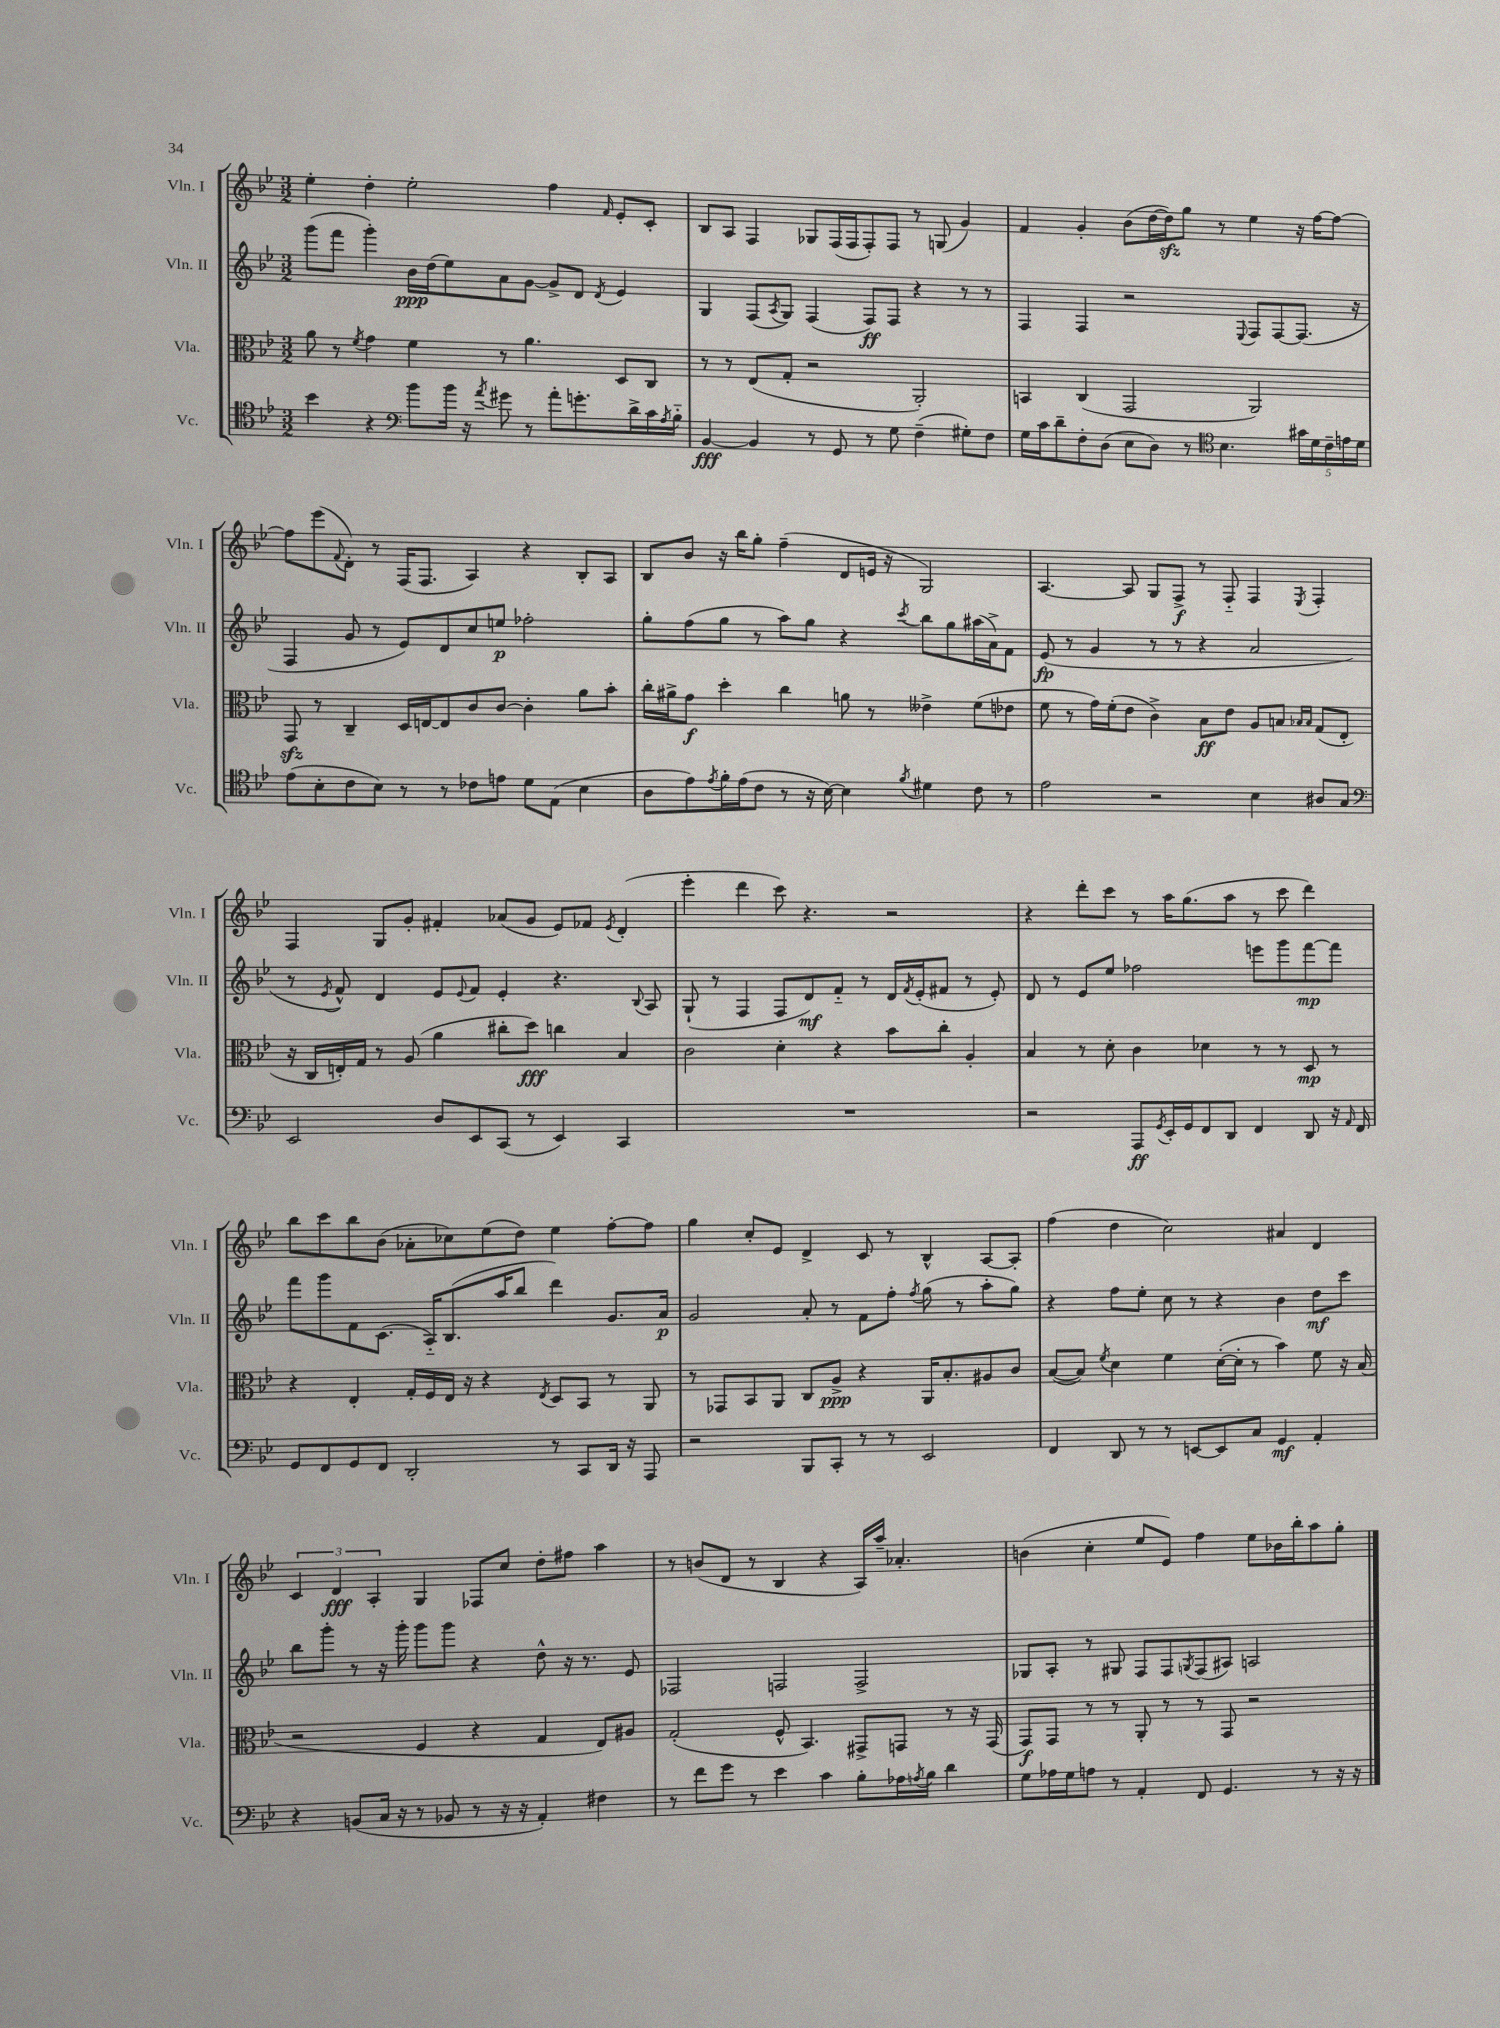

**kern	**dynam	**kern	**dynam	**kern	**dynam	**kern	**dynam
*part4	*part4	*part3	*part3	*part2	*part2	*part1	*part1
*staff4	*staff4	*staff3	*staff3	*staff2	*staff2	*staff1	*staff1
*I"Vc.	*	*I"Vla.	*	*I"Vln. II	*	*I"Vln. I	*
*I'Vc.	*	*I'Vla.	*	*I'Vln. II	*	*I'Vln. I	*
*clefC4	*	*clefC3	*	*clefG2	*	*clefG2	*
*k[b-e-]	*	*k[b-e-]	*	*k[b-e-]	*	*k[b-e-]	*
*M3/2	*	*M3/2	*	*M3/2	*	*M3/2	*
=11	=11	=11	=11	=11	=11	=11	=11
4b-\	.	8a\	.	(8ggg\L	.	4ee-'\	.
.	.	8r	.	8fff\J	.	.	.
.	.	8qf/	.	.	.	.	.
4r	.	4g\	.	4ggg'\)	.	4dd'\	.
*clefF4	*	*	*	*	*	*	*
8b-\L	.	4f\	.	16b-\LL	ppp	2ee-'\	.
.	.	.	.	(16dd\J	.	.	.
16b-\Jk	.	.	.	8ee-\)	.	.	.
16r	.	.	.	.	.	.	.
8qa/	.	.	.	.	.	.	.
8g#X\	.	8r	.	8a\	.	.	.
8r	.	4.a\	.	[8g\J	.	.	.
8a'\L	.	.	.	8g^/L]	.	4ff\	.
8.gn'\	.	.	.	8d/J	.	.	.
.	.	.	.	8qd/	.	16qqf/	.
.	.	8D/L	.	4e-/	.	8e-'/L	.
16d^\L	.	.	.	.	.	.	.
16c\	.	8C/J	.	.	.	8c'/J	.
8qA/	.	.	.	.	.	.	.
16B-\JJ	.	.	.	.	.	.	.
=12	=12	=12	=12	=12	=12	=12	=12
[4BB-/	fff	8r	.	4G/	.	8B-/L	.
.	.	8r	.	.	.	8A/J	.
4BB-/]	.	(8E-/L	.	(8F/L	.	4F/	.
.	.	.	.	8qA/	.	.	.
.	.	8G'/J	.	8G/J)	.	.	.
8r	.	2r	.	(4F/	.	8G-X/L	.
8GG/	.	.	.	.	.	(16F/L	.
.	.	.	.	.	.	16F/J	.
8r	.	.	.	8F/L)	ff	8F'/)	.
8G\	.	.	.	8F/J	.	8F/J	.
(4F~\	.	2AA'/)	.	4r	.	8r	.
.	.	.	.	.	.	(8Gn/	.
8G#X'\L)	.	.	.	8r	.	4g/)	.
8F\J	.	.	.	8r	.	.	.
=13	=13	=13	=13	=13	=13	=13	=13
16G\LL	.	4BBn/	.	4F/	.	4f/	.
16c\J	.	.	.	.	.	.	.
8d~\	.	.	.	.	.	.	.
8F'\	.	(4C/	.	4F/	.	4g'/	.
(8D\J	.	.	.	.	.	.	.
8E-\L	.	2GG/	.	2r	.	(8b-\L	.
8D\J)	.	.	.	.	.	[16dd\L	.
.	.	.	.	.	.	16ddzz\J])	.
8r	.	.	.	.	.	8gg\J	.
*clefC4	*	*	*	*	*	*	*
4.B-\	.	.	.	.	.	8r	.
.	.	.	.	8qqE-/	.	.	.
.	.	2AA/)	.	8F/L	.	4ee-\	.
.	.	.	.	[8F/	.	.	.
20g#X\LL	.	.	.	(8.F/J]	.	16r	.
20d\	.	.	.	.	.	.	.
.	.	.	.	.	.	[16ff\KL	.
20c~\	.	.	.	.	.	.	.
.	.	.	.	.	.	8ff\J_	.
20en\	.	.	.	.	.	.	.
.	.	.	.	16r	.	.	.
20d\JJ	.	.	.	.	.	.	.
!!LO:LB:g=z
=14	=14	=14	=14	=14	=14	=14	=14
(8e-\L	.	8GGzz/	.	4F/	.	8ff\L]	.
8B-'\	.	8r	.	.	.	(8eee-\	.
.	.	.	.	.	.	8qqf/	.
8c\	.	4C~/	.	8g/	.	8d'\J)	.
8B-\J)	.	.	.	8r	.	8r	.
8r	.	16D/LL	.	8e-/L)	.	(16F/KL	.
.	.	[16En/J	.	.	.	8.F/J	.
8r	.	8E/]	.	8d/	.	.	.
8c-X\L	.	8c/	.	8cc/	.	4A/)	.
8en\J	.	[8c/J	.	8een/J	p	.	.
8d\L	.	4c'\]	.	2ff-X'\	.	4r	.
(8E-\J	.	.	.	.	.	.	.
4B-\	.	8a\L	.	.	.	8B-'/L	.
.	.	8b-'\J	.	.	.	8A/J	.
=15	=15	=15	=15	=15	=15	=15	=15
8A\L	.	16cc'\LL	.	8gg'\L	.	8B-/L	.
.	.	16a#X^\J	.	.	.	.	.
8e-\)	.	8g\J	f	(8ff\	.	8b-/J	.
8qe-/	.	.	.	.	.	.	.
16f'\L	.	4dd'\	.	8gg\J	.	16r	.
(16e-\J	.	.	.	.	.	16bb-\KL	.
8c\J	.	.	.	8r	.	8gg'\J	.
8r	.	4cc\	.	8aa\L)	.	(4ff~\	.
16r	.	.	.	8gg\J	.	.	.
[16B-\)	.	.	.	.	.	.	.
4B-\]	.	8an\	.	4r	.	8d/L	.
.	.	8r	.	.	.	16en/Jk	.
.	.	.	.	.	.	16r	.
8qf/	.	.	.	8qccc/	.	.	.
4d#X\	.	4e--X^\	.	8bb-\L	.	2G/)	.
.	.	.	.	8gg\	.	.	.
8c\	.	(8f\L	.	(16aa#X\L	.	.	.
.	.	.	.	16a^\J)	.	.	.
8r	.	8e-X\J	.	8f\J	.	.	.
=16	=16	=16	=16	=16	=16	=16	=16
2e-\	.	8f\	.	(8e-/	fp	[4.A/	.
.	.	8r	.	8r	.	.	.
.	.	16g\LL)	.	4g/	.	.	.
.	.	(16f'\J	.	.	.	.	.
.	.	8e-\J	.	.	.	8A/]	.
2r	.	4c^\)	.	8r	.	8G/L	.
.	.	.	.	8r	.	8F^/J	f
.	.	8B-\L	ff	4r	.	8r	.
.	.	8e-\J	.	.	.	8F/	.
4B-\	.	8A/L	.	2a/	.	4F/	.
.	.	8Bn/J	.	.	.	.	.
.	.	16qqB-X/LL	.	.	.	.	.
.	.	16qqB-/JJ	.	.	.	8qE-/	.
8A#X/L	.	(8G/L	.	.	.	4F'/	.
8G/J	.	8E-'/J	.	.	.	.	.
!!LO:LB:g=z
=17	=17	=17	=17	=17	=17	=17	=17
*clefF4	*	*	*	*	*	*	*
2EE-/	.	16r	.	8r	.	4F/	.
.	.	16C/LL	.	.	.	.	.
.	.	.	.	8qe-/	.	.	.
.	.	16En'/)	.	8f^^/)	.	.	.
.	.	16G/JJ	.	.	.	.	.
.	.	8r	.	4d/	.	8G/L	.
.	.	(8A/	.	.	.	8g'/J	.
8D/L	.	4a\	.	8e-/L	.	4f#X'/	.
.	.	.	.	8qqe-/	.	.	.
8EE-/	.	.	.	8f/J	.	.	.
(8CC/J	.	8cc#X'\L	.	4e-'/	.	(8a-X/L	.
8r	.	8dd\J)	fff	.	.	8g/J	.
4EE-/)	.	4ccn\	.	4.r	.	8e-/L)	.
.	.	.	.	.	.	8f-X/J	.
.	.	.	.	.	.	8qe-/	.
4CC/	.	4B-/	.	.	.	(4d'/	.
.	.	.	.	8qqB-/	.	.	.
.	.	.	.	8A/	.	.	.
=18	=18	=18	=18	=18	=18	=18	=18
1.r	.	2c\	.	(8G`/	.	4eee-'\	.
.	.	.	.	8r	.	.	.
.	.	.	.	4F/	.	4ddd\	.
.	.	4d'\	.	8F/L	.	8ccc\)	.
.	.	.	.	8d/)	mf	4.r	.
.	.	4r	.	8f/J	.	.	.
.	.	.	.	8r	.	.	.
.	.	8b-\L	.	16d/LL	.	2r	.
.	.	.	.	8qf/	.	.	.
.	.	.	.	(16e-'/J	.	.	.
.	.	8cc'\J	.	8f#X/J	.	.	.
.	.	4A'/	.	8r	.	.	.
.	.	.	.	8e-'/)	.	.	.
=19	=19	=19	=19	=19	=19	=19	=19
2r	.	4B-/	.	8d/	.	4r	.
.	.	.	.	8r	.	.	.
.	.	8r	.	8e-/L	.	8ddd'\L	.
.	.	8d'\	.	8ee-/J	.	8ccc\J	.
8AAA/L	ff	4c\	.	2ff-X\	.	8r	.
8qGG/	.	.	.	.	.	.	.
16EE-'/L	.	.	.	.	.	16aa\KL	.
16GG/J	.	.	.	.	.	(8.gg\	.
8FF/	.	4d-X\	.	.	.	.	.
8DD/J	.	.	.	.	.	8aa\J	.
4FF/	.	8r	.	8eeen\L	.	8r	.
.	.	8r	.	8ggg\	.	8ccc\	.
8DD/	.	8D/	mp	[8fff\	mp	4ddd\)	.
16r	.	8r	.	8fff\J]	.	.	.
16qqAA/	.	.	.	.	.	.	.
16FF/	.	.	.	.	.	.	.
!!LO:LB:g=z
=20	=20	=20	=20	=20	=20	=20	=20
8GG/L	.	4r	.	8fff\L	.	8bb-\L	.
8FF/	.	.	.	8ggg\	.	8ccc\	.
8GG/	.	4E-'/	.	8f\	.	8bb-\	.
8FF/J	.	.	.	(8.c\J	.	(8b-\J	.
2DD'/	.	16G'/LL	.	.	.	8a-X'\L	.
.	.	16F/	.	16A/KL)	.	.	.
.	.	16E-/JJ	.	(8.B-/	.	8cc-X\)	.
.	.	16r	.	.	.	.	.
.	.	4r	.	.	.	(8ee-\	.
.	.	.	.	16aa/K	.	.	.
.	.	.	.	8bb-/J	.	8dd\J)	.
.	.	8qE-/	.	.	.	.	.
8r	.	8D/L	.	4ddd\)	.	4ee-\	.
8CC/L	.	8BB-/J	.	.	.	.	.
16DD/Jk	.	8r	.	8.g/L	.	[8ff'\L	.
16r	.	.	.	.	.	.	.
8AAA/	.	8AA/	.	.	.	8ff\J]	.
.	.	.	.	16a/Jk	p	.	.
=21	=21	=21	=21	=21	=21	=21	=21
2r	.	8r	.	2g/	.	4gg\	.
.	.	8GG-X/L	.	.	.	.	.
.	.	8BB-/	.	.	.	8cc'/L	.
.	.	8AA/J	.	.	.	8e-/J	.
8BBB-/L	.	8C/L	.	8a'/	.	4d^/	.
8CC'/J	.	8A^/J	ppp	8r	.	.	.
8r	.	4r	.	8f\L	.	8c/	.
8r	.	.	.	8ff'\J	.	8r	.
.	.	.	.	8qff/	.	.	.
2EE-/	.	16AA/KL	.	(8gg\	.	4B-^^/	.
.	.	8.B-'/	.	.	.	.	.
.	.	.	.	8r	.	.	.
.	.	8A#X/	.	8aa'\L	.	[8A/L	.
.	.	8c/J	.	8gg\J)	.	8A'/J]	.
=22	=22	=22	=22	=22	=22	=22	=22
4FF/	.	([8B-/L	.	4r	.	(4ff\	.
.	.	8B-/J])	.	.	.	.	.
.	.	8qf/	.	.	.	.	.
8DD/	.	4d\	.	8ff\L	.	4dd\	.
8r	.	.	.	8ee-'\J	.	.	.
8r	.	4f\	.	8cc\	.	2cc\)	.
[8EEn/L	.	.	.	8r	.	.	.
8EE/]	.	([16d'\LL	.	4r	.	.	.
.	.	16d'\JJ]	.	.	.	.	.
8C/J	.	8r	.	.	.	.	.
4GG/	mf	4b-\)	.	4b-\	.	4a#X/	.
4AA'/	.	8f\	.	8dd\L	mf	4d/	.
.	.	16r	.	8ccc\J	.	.	.
.	.	(16B-/	.	.	.	.	.
!!LO:LB:g=z
=23	=23	=23	=23	=23	=23	=23	=23
4r	.	2r	.	8bb-\L	.	6c/	.
.	.	.	.	8ggg'\J	.	.	.
.	.	.	.	.	.	6d/	fff
(8BBn/L	.	.	.	8r	.	.	.
.	.	.	.	.	.	6A'/	.
16C/Jk	.	.	.	16r	.	.	.
16r	.	.	.	16ggg'\	.	.	.
8r	.	4F/	.	8ggg\L	.	4G/	.
8BB-X/	.	.	.	8ggg\J	.	.	.
8r	.	4r	.	4r	.	8F-X/L	.
16r	.	.	.	.	.	8cc/J	.
16r	.	.	.	.	.	.	.
4AA'/)	.	4G/	.	8dd^^\	.	8dd'\L	.
.	.	.	.	16r	.	8ff#X\J	.
.	.	.	.	8.r	.	.	.
4F#X\	.	8E-/L)	.	.	.	4aa\	.
.	.	8A#X/J	.	8e-/	.	.	.
=24	=24	=24	=24	=24	=24	=24	=24
8r	.	(2G'/	.	2F-X/	.	8r	.
8f\L	.	.	.	.	.	(8bn/L	.
8g\J	.	.	.	.	.	8d/J	.
8r	.	.	.	.	.	8r	.
4e-\	.	8F^^/	.	2Fn/	.	4B-/	.
.	.	4.BB-/)	.	.	.	.	.
4c\	.	.	.	.	.	4r	.
8B-'\L	.	8GG#X^/L	.	2F^/	.	16A/LL)	.
.	.	.	.	.	.	16aa~/JJ	.
16A-X\L	.	8GGn/J	.	.	.	4.a-X'/	.
8qAn/	.	.	.	.	.	.	.
16B-\JJ	.	.	.	.	.	.	.
4d\	.	8r	.	.	.	.	.
.	.	16r	.	.	.	.	.
.	.	(16GG/	.	.	.	.	.
=25	=25	=25	=25	=25	=25	=25	=25
8G\L	.	8GG/L)	f	8G-X/L	.	(4bn\	.
16A-X\L	.	8GG/J	.	8A'/J	.	.	.
16G\J	.	.	.	.	.	.	.
8An\J	.	8r	.	8r	.	4cc'\	.
8r	.	8r	.	8G#X/	.	.	.
4AA'/	.	8AA'/	.	8F/L	.	8ee-/L	.
.	.	8r	.	8F/	.	8e-/J)	.
.	.	.	.	8qGn/	.	.	.
8FF/	.	8r	.	(8F/	.	4ff\	.
4.GG/	.	8GG/	.	8A#X/J)	.	.	.
.	.	2r	.	2An/	.	8ee-\L	.
.	.	.	.	.	.	16b-X\L	.
.	.	.	.	.	.	16bb-'\J	.
8r	.	.	.	.	.	8aa\	.
16r	.	.	.	.	.	8gg'\J	.
16r	.	.	.	.	.	.	.
==	==	==	==	==	==	==	==
*-	*-	*-	*-	*-	*-	*-	*-
